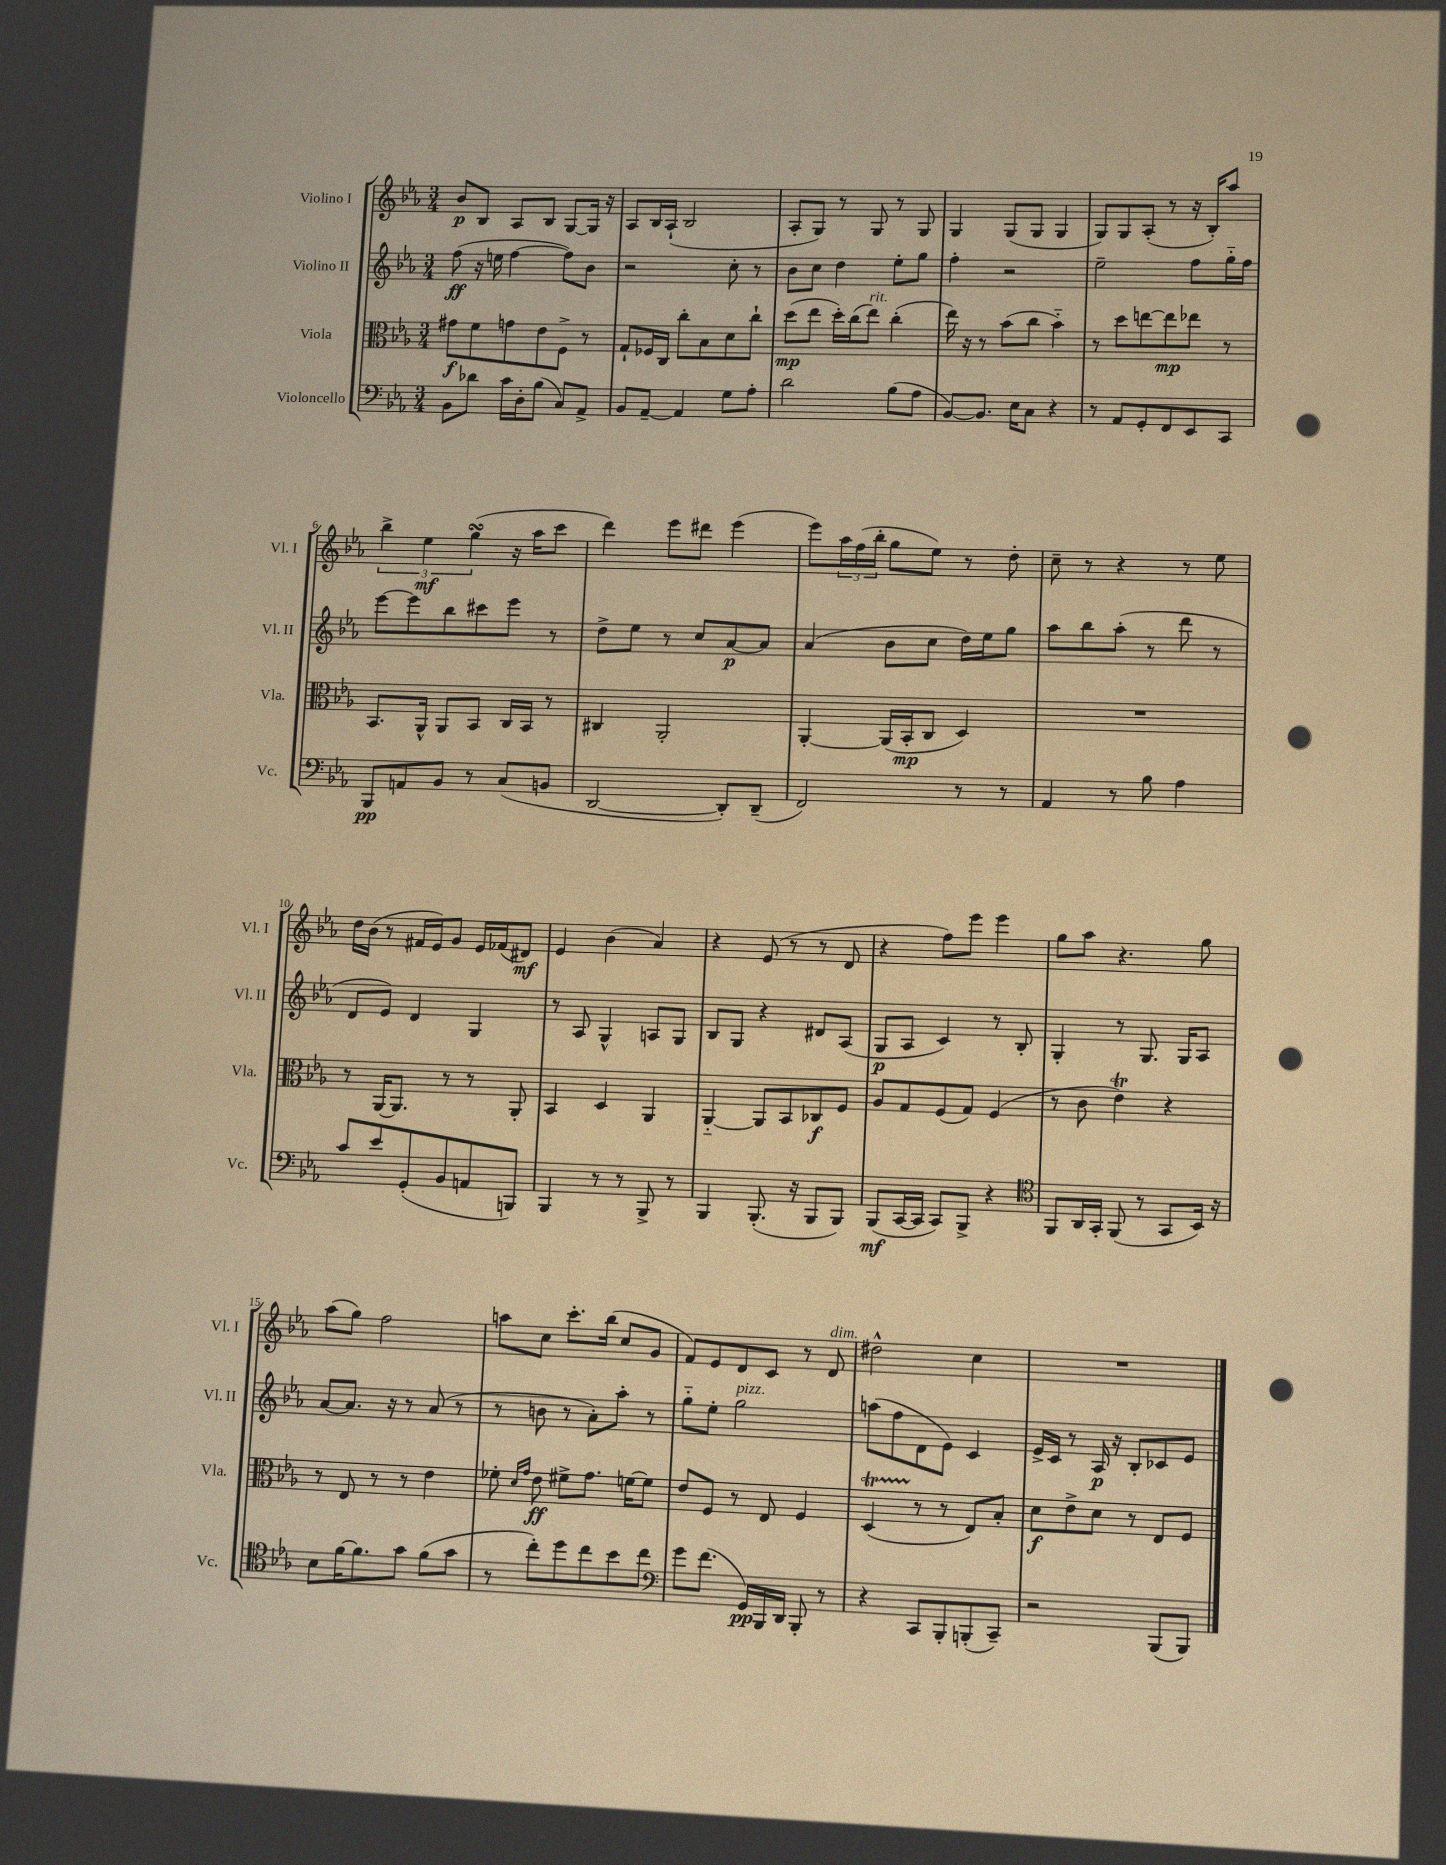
<<
\new StaffGroup <<
\new Staff = "s0" \with { instrumentName = "Violino I" shortInstrumentName = "Vl. I" } {
    \clef treble \key ees \major \numericTimeSignature \time 3/4
    bes'8\p bes8 aes8 bes8 g8~ g16 r16 |
    aes8 bes16 aes16-!( bes2 |
    aes8-. g8) r8 g8 r8 g8 |
    g4 g8( g8 g4 |
    g8) g8 aes8-.( r8 r16 bes16-.) aes''8 |
    \tuplet 3/2 { bes''4-> ees''4\mf g''4\turn( } r16 aes''16 c'''8 |
    d'''4) ees'''8 dis'''8 ees'''4( |
    ees'''8) \tuplet 3/2 { aes''16 f''16( bes''16-. } g''8 ees''8) r8 d''8-. |
    c''8-- r8 r4 r8 ees''8 |
    d''16 bes'16( r8 fis'16 ees'16) g'8 ees'16 fes'16( dis'8\mf) |
    ees'4 bes'4( aes'4) |
    r4 ees'8( r8 r8 d'8 |
    r4 f''8) ees'''8 ees'''4 |
    g''8 aes''8 r4. g''8 |
    aes''8( g''8) f''2 |
    a''8 c''8 c'''8.-. bes''16( c''8 g'8 |
    f'8) ees'8 d'8 c'8 r8 d'8^\markup { \italic "dim." } |
    dis''2-^ c''4 |
    R2. \bar "|." |
}
\new Staff = "s1" \with { instrumentName = "Violino II" shortInstrumentName = "Vl. II" } {
    \clef treble \key ees \major \numericTimeSignature \time 3/4
    f''8\ff( r16 e''16 f''4~ f''8) bes'8 |
    r2 c''8-. r8 |
    bes'8 c''8 d''4 ees''8-. g''8 |
    f''4-. r2 |
    ees''2-- f''8 g''16-_ f''16 |
    ees'''8~ ees'''8 bes''8 cis'''8 ees'''8 r8 |
    d''8-> ees''8 r8 c''8 aes'8~\p aes'8 |
    aes'4( bes'8 c''8 d''16) ees''16 g''8 |
    aes''8 bes''8 aes''8-.( r8 d'''8 r8 |
    d'8 ees'8) d'4 g4 |
    r8 aes8 g4-^ a8 g8 |
    bes8 g8 r4 dis'8 aes8( |
    g8\p aes8 c'4) r8 bes8-. |
    g4-. r8 g8. g16 aes8 |
    aes'8~ aes'8. r16 r8 aes'8( r8 |
    r8 b'8 r8 aes'8-.) aes''8-. r8 |
    g''8-_ ees''8-. g''2^\markup { \italic "pizz." } |
    a''8( f''8 d'8 ees'8) c'4 |
    ees'16-> c'16 r8 aes16\p r16 bes8-. ces'8 ees'8 \bar "|." |
}
\new Staff = "s2" \with { instrumentName = "Viola" shortInstrumentName = "Vla." } {
    \clef alto \key ees \major \numericTimeSignature \time 3/4
    gis'8\f f'8 g'8 ees'8 f8-> r8 |
    g8-! fes16 c16 c''8-. bes8 d'8 c''8-! |
    d''8\mp( ees''8 d''16-.) c''16( ees''8^\markup { \italic "rit." }) c''4-.( |
    ees''16) r16 r8 bes'8( c''8 bes'4-_) |
    r8 d''8 e''8~ e''8\mp ees''8 r8 |
    bes,8. aes,16-^ aes,8 bes,8 c16 bes,16 r8 |
    cis4 aes,2-. |
    aes,4~-. aes,16( bes,16-.\mp c8 d4) |
    R2. |
    r8 aes,16~ aes,8. r8 r8 aes,8-. |
    bes,4 d4 aes,4 |
    aes,4~-_ aes,8 bes,8 ces8\f f8 |
    aes8 g8 f8( g8) f4( |
    r8 c'8 ees'4\trill) r4 |
    r8 ees8 r8 r8 ees'4 |
    fes'8-. \grace { d'16 g'16 } ees'8\ff fis'8-> g'8. f'16~ f'8 |
    ees'8 f8 r8 ees8 f4 |
    d4\startTrillSpan( r8\stopTrillSpan r8 ees8) bes8-. |
    d'8\f ees'8-> d'8 r8 ees8 f8 \bar "|." |
}
\new Staff = "s3" \with { instrumentName = "Violoncello" shortInstrumentName = "Vc." } {
    \clef bass \key ees \major \numericTimeSignature \time 3/4
    bes,8 des'8 c'16 d16-. bes8( c8) aes,8-> |
    bes,8 aes,8~-- aes,4 g8 aes8-. |
    d'2 bes8( aes8 |
    bes,8~) bes,8. ees16 c8 r4 |
    r8 aes,8 g,8-. f,8 ees,8 c,8 |
    bes,,8\pp a,8 bes,8 r8 c8( b,8 |
    d,2~ d,8-.) d,8--( |
    f,2) r8 r8 |
    aes,4 r8 bes8 aes4 |
    c'8 ees'8 g,8-.( bes,8 a,8 b,,8) |
    bes,,4 r8 r8 bes,,8-> r8 |
    bes,,4 bes,,8.-.( r16 bes,,8 bes,,8) |
    bes,,8\mf( c,16~ c,16 c,8) bes,,8-> r4 |
    \clef tenor f,8 aes,16 g,16-. f,8( r8 g,8 bes,16) r16 |
    bes8 f'16~ f'8. g'8 f'8( g'8 |
    r8 c''8-.) d''8 c''8 bes'8 c''8 |
    \clef bass g'8 f'8.( g,16\pp) bes,,16 d,16 bes,,8-. r8 |
    r4 c,8 bes,,8-. b,,8-.( c,8--) |
    r2 bes,,8( bes,,8) \bar "|." |
}
>>
>>
